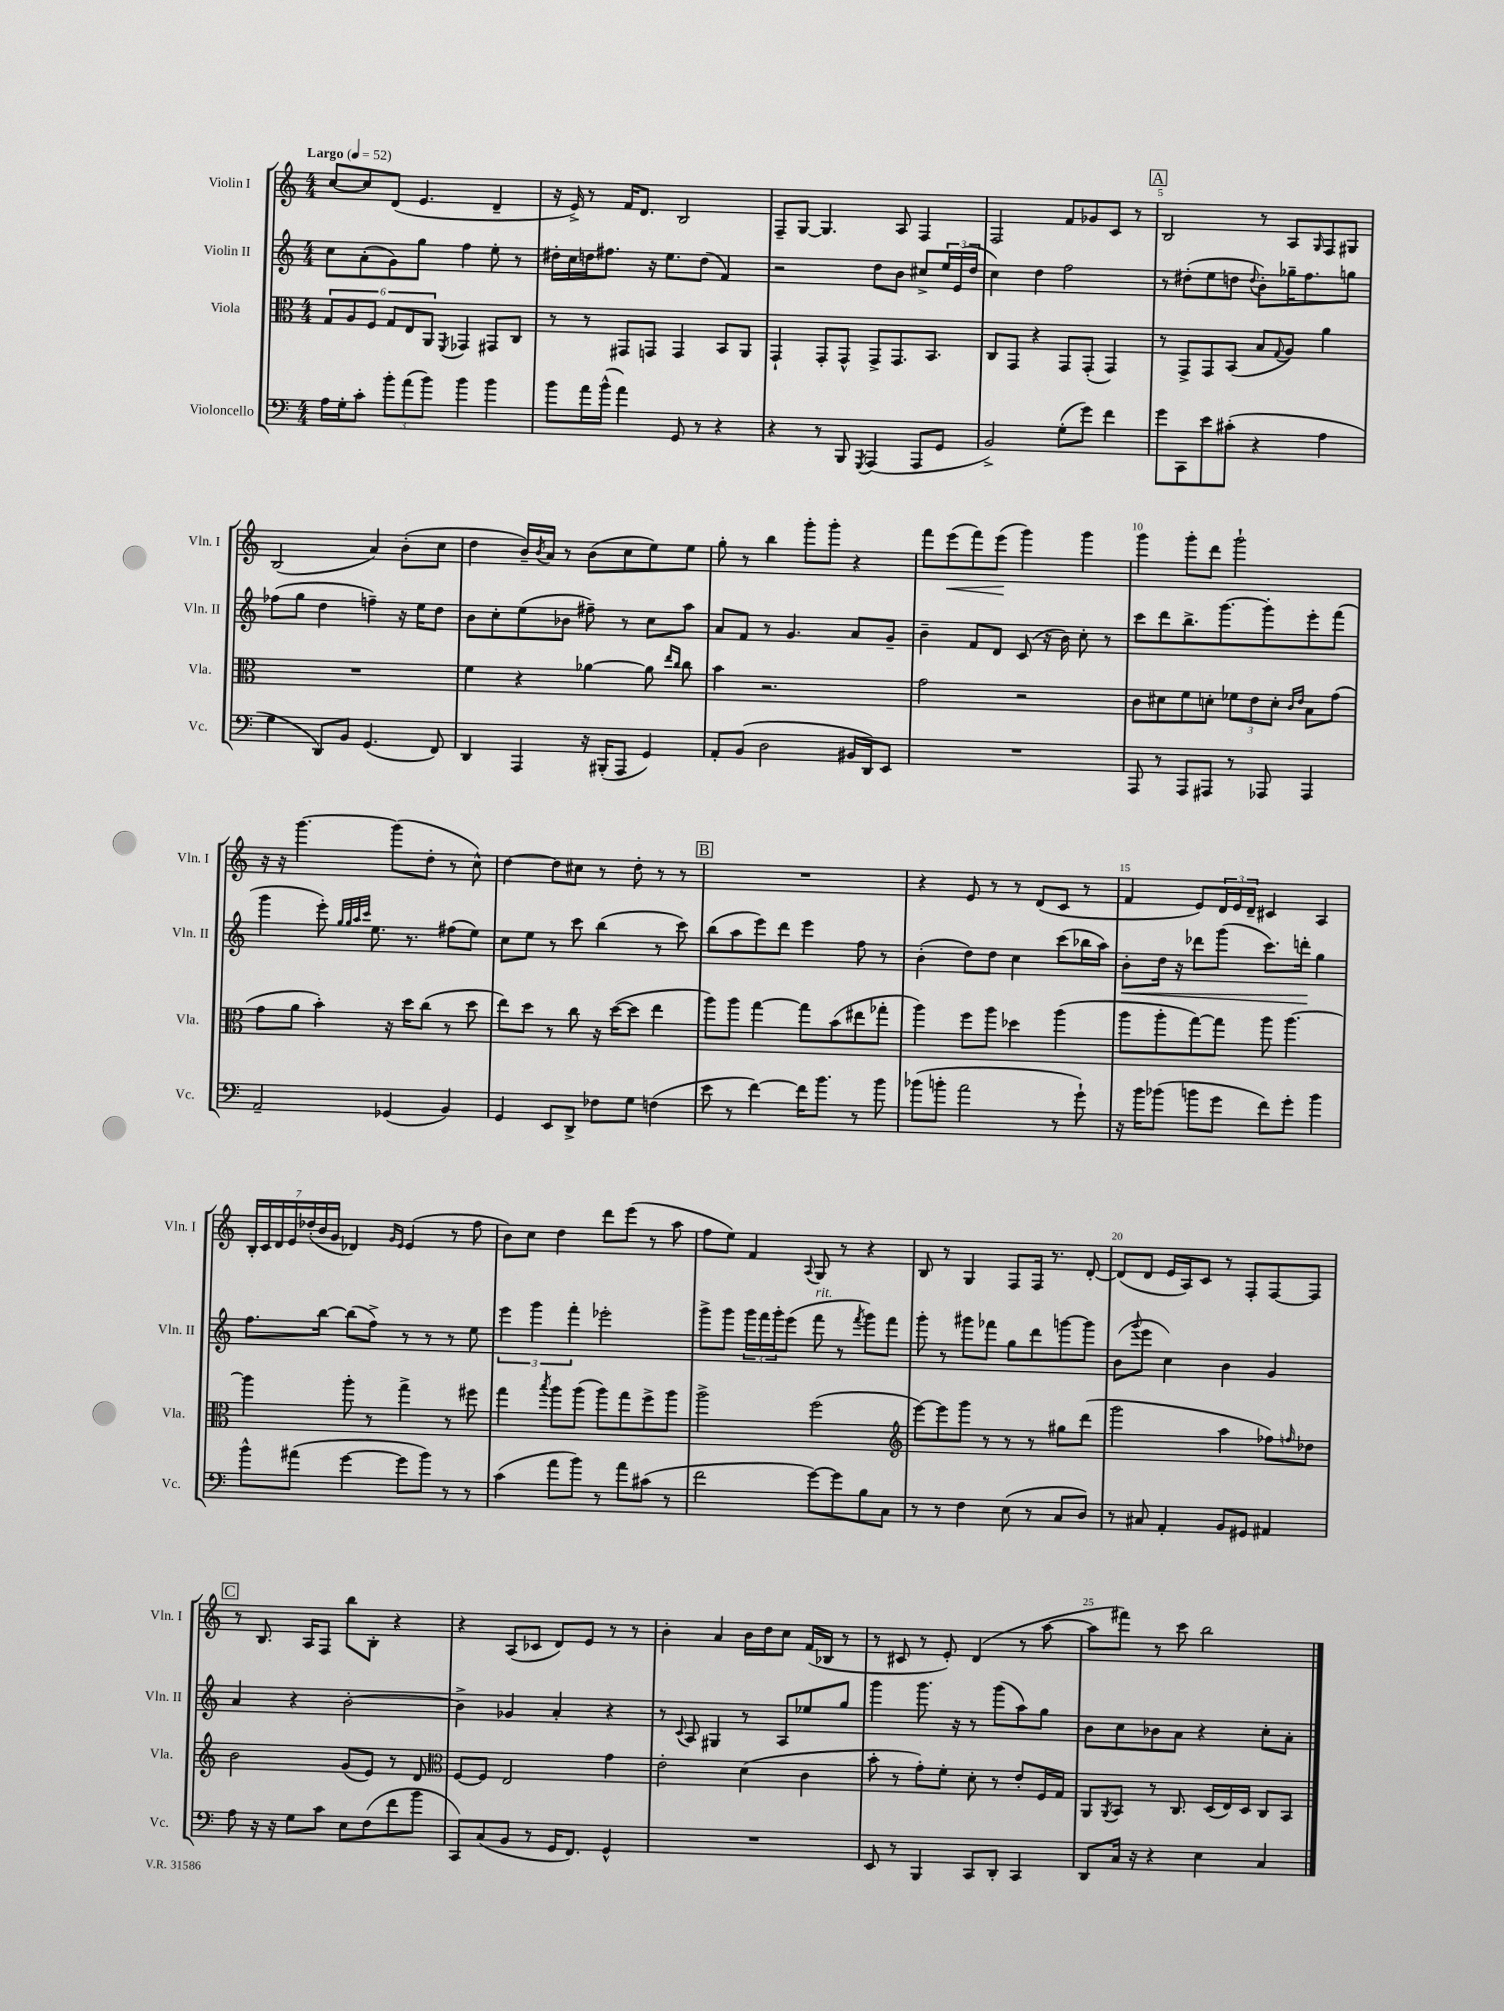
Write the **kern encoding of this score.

**kern	**kern	**kern	**kern
*staff4	*staff3	*staff2	*staff1
*clefF4	*clefC3	*clefG2	*clefG2
*k[]	*k[]	*k[]	*k[]
*M4/4	*M4/4	*M4/4	*M4/4
*MM52	*MM52	*MM52	*MM52
16A	12G	8cc	[8cc
16G'	.	.	.
.	12A	.	.
8c'	.	(8a'	8cc]
.	12F	.	.
12b'	12G	8g)	(8d
(12a	12E	.	.
.	.	8gg	4.e
12b)	12AA	.	.
.	8qFF	.	.
4b	4GG-	4ff	.
4b	8GG#	8ee'	4d~
.	8C	8r	.
=	=	=	=
8b	8r	16dd#'	16r
.	.	16cc	16e^)
16a	8r	16dd	8r
(16b^^	.	8.ff#	.
4a)	8GG#	.	16f
.	.	.	8.d
.	8GG	16r	.
.	.	8.ee	.
8GG	4GG	.	2B
8r	.	(8dd	.
4r	8BB	4f)	.
.	8AA	.	.
=	=	=	=
4r	4GG`	2r	8F~
.	.	.	[8G
8r	8GG'	.	4.G]
8BBB	8GG^^	.	.
8qGGG	.	.	.
(4AAA	8GG^	8dd	.
.	8.GG	8b	8A
8AAA	.	8cc#^	4F
.	8.BB	.	.
8GG	.	24ee	.
.	.	(24e	.
.	.	24dd	.
=	=	=	=
2BB^)	8C	4cc)	2F
.	8GG	.	.
.	4r	4dd	.
(8G'	8GG	2ff	8f
8g)	(8GG'	.	8g-
4f	4GG)	.	8c
.	.	.	8r
=	=	=	=
8g	8r	8r	2B
8CC	8GG^	(8dd#'	.
8e	8GG	8ee	.
(8c#'	(8BB	8dd	.
.	.	8qqdd	.
4r	8B	8b')	8r
.	8qqG	.	.
.	8A)	16gg-~	8A
.	.	8.ff	.
.	.	.	16qqG
4A	4a	.	8F
.	.	8gg	8G#
=	=	=	=
4G	1r	(8ff-	(2B
.	.	8gg	.
8DD)	.	4dd	.
8BB	.	.	.
(4.GG	.	4ff~)	4a)
.	.	16r	(8b'
.	.	16ee	.
8FF)	.	8dd	8cc
=	=	=	=
4DD	4f	8b	4dd
.	.	8cc'	.
4AAA	4r	(8ee	16b~)
.	.	.	8qb
.	.	.	16a
.	.	8b-	8r
16r	[4a-	8ff#~)	(8b
(16BBB#'	.	.	.
8AAA	.	8r	8cc
4GG)	8a-]	8cc	8ee)
.	16qqee	.	.
.	16qqcc	.	.
.	8cc	8aa	8ee
=	=	=	=
8AA'	4b	8a	8gg'
(8BB	.	8f	8r
2D	2.r	8r	4bb
.	.	4.g	.
.	.	.	8ggg'
.	.	.	8ggg'
16BB#	.	8a	4r
16DD)	.	.	.
8EE	.	8g~	.
=	=	=	=
1r	2g	4b~	8fff
.	.	.	(8eee
.	.	8f	8fff)
.	.	8d	(8eee
.	2r	(8c	4ggg)
.	.	16r	.
.	.	16b)	.
.	.	8cc'	4ggg
.	.	8r	.
=	=	=	=
8AAA	8c	8ccc	4ggg
8r	8d#	8ddd	.
8AAA	8f	8.bb^	8ggg'
8AAA#	8d'	.	8ddd
.	.	[8.ggg	.
8r	12f-	.	2ggg`
.	12e	.	.
8AAA-	.	8ggg']	.
.	12d'	.	.
.	16qqc	.	.
.	16qqe	.	.
4AAA-	8B	8eee'	.
.	(8g	(8fff	.
=	=	=	=
2AA~	8g	4ggg	16r
.	.	.	16r
.	8a	.	[4.ggg
.	4b')	8eee')	.
.	.	32qqgg	.
.	.	32qqgg	.
.	.	32qqaa	.
.	.	32qqccc	.
.	.	8.ee	.
(4GG-	16r	.	(8ggg]
.	16dd	8.r	.
.	(8cc	.	8dd'
4BB)	8r	(8ff#	8r
.	8dd	8ee)	8cc^^)
=	=	=	=
4GG	8ee)	8cc	[4dd
.	8dd	8ee	.
8EE	8r	8r	8dd]
8DD^	8cc	8ccc	8cc#
8F-	16r	(4bb	8r
.	([16dd	.	.
8G	8dd]	.	8dd'
(4F	4ee	8r	8r
.	.	8ccc)	8r
=	=	=	=
8e	8aa)	(8bb	1r
8r	8aa	8aa	.
[4f)	[4gg	8eee)	.
.	.	8ddd	.
16f]	8gg]	4eee	.
8.b	.	.	.
.	(8b	.	.
8r	8ee#	8ff	.
8b	8gg-'	8r	.
=	=	=	=
(8b-	4aa)	(4b'	4r
8b'	.	.	.
2a	8ff	8dd)	8e
.	8aa	8dd	8r
.	4dd-	4cc	8r
.	.	.	(8d
8r	(4aa	(8ccc	8c
8g`)	.	16bb-	8r
.	.	16aa)	.
=	=	=	=
16r	8aa	8b'	4f
16b	.	.	.
(8b-	8aa'	16dd	.
.	.	16r	.
8b	[8gg)	8ddd-	8e)
8g	8gg]	(8ggg	24d
.	.	.	24e
.	.	.	24d~
8f)	8aa	8.ccc)	4c#
8g'	[4.aa	.	.
.	.	16ddd'	.
4b	.	4gg	4A
=	=	=	=
8b^^	4aa]	8.ff	28B'
.	.	.	28c
.	.	.	28d
.	.	.	28e
(8a#	.	.	.
.	.	.	(28dd-'
.	.	.	28b
.	.	[16bb	.
.	.	.	28g
[4g	8aa'	(8bb]	4d-)
.	8r	8ff^)	.
.	.	.	16qqg
.	.	.	16qqe
8g]	4gg^	8r	(4e
8b)	.	8r	.
8r	8r	8r	8r
8r	8ff#	8ee	8ff
=	=	=	=
(4c	4gg	6eee	8b)
.	.	.	8cc
.	.	6ggg	.
.	8qbb	.	.
8a	8aa	.	4dd
.	.	6fff'	.
8b)	(8aa	.	.
8r	8aa)	2eee-'	8ddd
8a	8gg	.	(8eee
(8c#	8ff^	.	8r
8r	8aa	.	8aa
=	=	=	=
2f	2aa^	8ggg^	8ff
.	.	8ggg	8ee)
.	.	24ggg	4f
.	.	24fff	.
.	.	24ggg'	.
.	.	(8eee	.
.	.	.	8qqA
[8g)	(2ff	8fff	8G
8g]	.	8r	8r
.	.	8qfff	.
8B	.	8ggg)	4r
8C	.	8fff	.
=	=	=	=
*	*clefG2	*	*
8r	[8eee)	8ggg'	8B
8r	8eee]	8r	8r
4F	8ggg	8ggg#	4G
.	8r	8fff-	.
(8E	8r	8gg	8F
8r	8r	8ddd	16F
.	.	.	8.r
8C	8gg#	[8ggg	.
8D)	(8ddd	8ggg]	[8d'
=	=	=	=
8r	2ggg	(8b	(8d]
.	.	8qqggg	.
8C#	.	8eee	8d
4AA'	.	4cc)	16e
.	.	.	16A)
.	.	.	8c
8BB	4aa	4b	8r
8GG#	.	.	8F'
4AA#	8ff-)	4g	[8F
.	16qqff	.	.
.	8dd-	.	8F]
=	=	=	=
8A	2b	4a	8r
16r	.	.	8.B
16r	.	.	.
8G	.	4r	.
.	.	.	16A
8c	.	.	8F
8E	(8g	[2b'	8bb
(8F	8e)	.	8B'
8f	8r	.	4r
8b	8d	.	.
=	=	=	=
*	*clefC3	*	*
8CC)	[8F	4b^]	4r
(8C	8F]	.	.
8BB	2E	4g-	(8A
8r	.	.	8c-
16GG	.	4a'	8d)
8.FF)	.	.	.
.	.	.	8e
4GG^^	4g	4r	8r
.	.	.	8r
=	=	=	=
1r	2e'	8r	4b'
.	.	8qqc	.
.	.	8A	.
.	.	4G#	4a
.	(4d	8r	16b
.	.	.	16dd
.	.	8A	8cc
.	4c	8ee-	(16f
.	.	.	16B-
.	.	8gg	8r
=	=	=	=
8EE	8b'	4ggg	8r
8r	8r	.	8c#
4BBB	8g')	8.ggg	8r
.	8f'	.	8e')
.	.	16r	.
8CC	8d'	8r	(4d
8DD'	8r	(8ggg	.
4CC	8e'	8aa)	8r
.	16F	8gg	[8aa
.	16G	.	.
=	=	=	=
8DD	8AA	8b	8aa]
.	8qAA	.	.
16C	8BB	8cc	8fff#)
16r	.	.	.
4r	8r	8b-	8r
.	8.C	8a	8ccc
4E	.	4r	2bb
.	(16D	.	.
.	16E)	.	.
.	16D	.	.
4C	8C	8cc'	.
.	8BB	8a'	.
==	==	==	==
*-	*-	*-	*-
